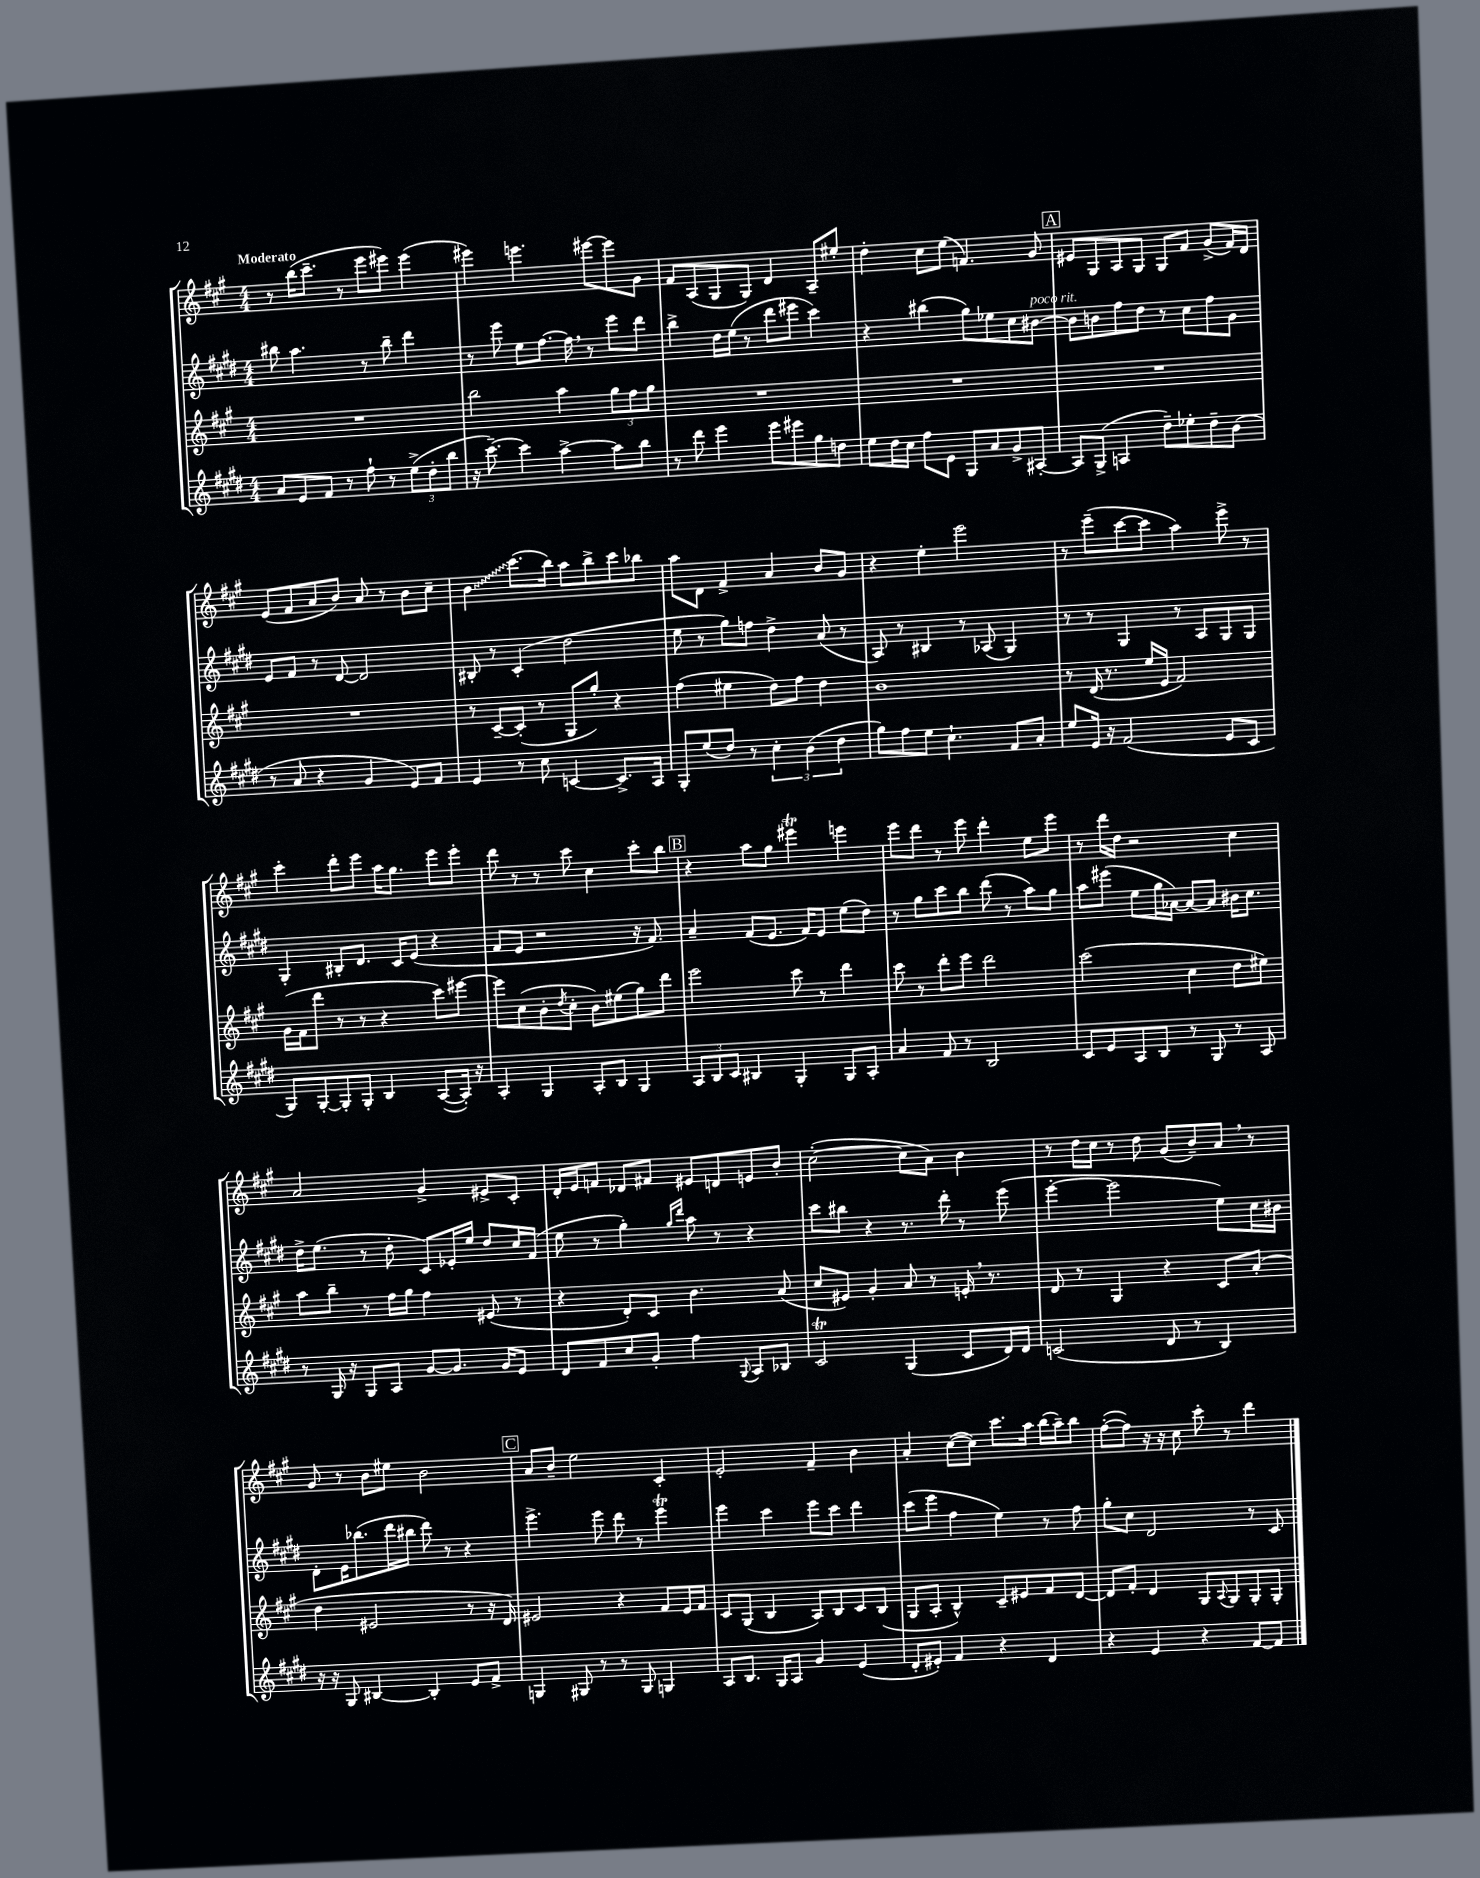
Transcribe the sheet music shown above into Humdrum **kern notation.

**kern	**kern	**kern	**kern
*staff4	*staff3	*staff2	*staff1
*clefG2	*clefG2	*clefG2	*clefG2
*k[f#c#g#d#]	*k[f#c#g#]	*k[f#c#g#d#]	*k[f#c#g#]
*M4/4	*M4/4	*M4/4	*M4/4
8a	1r	8bb#	8r
8e	.	4.aa	(16bb
.	.	.	8.ccc#~
8f#	.	.	.
8r	.	.	8r
8ff#`	.	8r	8eee
8r	.	8bb#~	8eee#)
(12ee^	.	4ddd#	(4eee#
12dd#'	.	.	.
12bb	.	.	.
=	=	=	=
16r	2bb	8r	4eee#)
[8.ccc#~)	.	.	.
.	.	8eee	.
4ccc#]	.	8ee	4.eee
.	.	[8.ff#	.
[4aa^	4aa	.	.
.	.	16ff#]	.
.	.	8r	[8eee#
8aa]	12gg#	8eee	8eee#]
.	12ff#	.	.
8bb	.	8ddd#	8g#
.	12gg#	.	.
=	=	=	=
8r	1r	4bb^	8f#
8ddd#	.	.	(8A
4eee	.	16dd#	8G#
.	.	(16ee	.
.	.	8r	8G#)
8eee	.	8ddd#	4d
8eee#	.	8eee#	.
8gg#	.	4ccc#)	8A~
8dd	.	.	8ee#'
=	=	=	=
8ee	1r	4r	4dd'
16dd#	.	.	.
16cc#	.	.	.
8ff#	.	(4bb#	8cc#
8e	.	.	(8ee
8G#	.	8gg#)	4.f)
8a	.	8ee-	.
8g#^	.	8cc#	.
[8A#'	.	[8b#	8g#
=	=	=	=
8A#]	1r	8b#]	8e#
(8G#^	.	8b	8G#
4A	.	8ff#	8A
.	.	8dd#	8G#
8dd#~)	.	8r	8G#
8ee-'	.	8cc#	8f#
8dd#~	.	8ff#	(8g#^
(8b	.	8g#	16f#)
.	.	.	16d
=	=	=	=
8r	1r	8e	(8e
8a	.	8f#	8f#
4r	.	8r	8a
.	.	[8d#	8b)
4g#	.	2d#]	8a
.	.	.	8r
8e)	.	.	8b
8f#	.	.	8cc#~
=	=	=	=
4e	8r	8B#'	4b
.	[8c#~	8r	.
8r	(8c#']	(4c#'	(8.ccc#
8cc#	8r	.	.
.	.	.	16bb)
[4c	8G#	2dd#	8aa
.	8gg#')	.	8bb^
8.c^]	4r	.	8ccc#
.	.	.	8bb-
16A	.	.	.
=	=	=	=
8G#'	(4ff#	8ee	8aa
(8ee	.	8r	8d
8dd#)	4ee#	8gg#)	4f#^
8r	.	8ff	.
6cc#'	8dd)	4dd#^	4a
.	8ff#	.	.
(6b	.	.	.
.	4dd	(8a	8b
6dd#	.	.	.
.	.	8r	8g#
=	=	=	=
8gg#)	1b	8A)	4r
8ff#	.	8r	.
8ee	.	4B#	4ee'
4.cc#`	.	.	.
.	.	8r	2eee
.	.	(8A-	.
8f#	.	4G#)	.
8a'	.	.	.
=	=	=	=
8ee	8r	8r	8r
16e	(16d	8r	(8eee~
16r	8.r	.	.
(2f#	.	4G#	[8ccc#
.	16ee	.	8ccc#]
.	16e	.	.
.	2f#)	8r	4aa)
.	.	8A	.
8e	.	8G#	8eee^
8c#	.	8G#	8r
=	=	=	=
8G#)	(16g#	4G#'	4ccc#'
.	16f#	.	.
[8G#'	8ddd	.	.
8G#']	8r	8B#'	8ddd'
8G#'	8r	8.d#	8eee
4B	4r	.	16aa
.	.	16c#	8.gg#
.	.	(8e	.
([8A	8ccc#)	4r	8eee
16A'])	[8eee#	.	8eee'
16r	.	.	.
=	=	=	=
4A'	8eee#]	8f#	8ddd
.	(8cc#	8e	8r
4G#	8b'	2r	8r
.	8qdd	.	.
.	8cc#'	.	8ccc#
8A'	8b)	.	4cc#
8B	(8ee#	.	.
4G#	8gg#)	16r	8ccc#'
.	.	8.f#)	.
.	8ddd	.	8bb
=	=	=	=
12A	2eee	4a~	4r
12B	.	.	.
12c#	.	.	.
4B#	.	(8f#	8aa
.	.	8.e	8gg#
4G#'	8ccc#	.	4eee#
.	.	16f#)	.
.	8r	8e	.
8G#	4ddd	(8ee	4eee
8A'	.	8dd#)	.
=	=	=	=
4a	8ccc#	8r	8eee
.	8r	8gg#	8ddd
8f#	8ddd'	8ccc#	8r
8r	8eee	8bb	8eee
2B	2ddd	(8ddd#	4ddd'
.	.	8r	.
.	.	8aa)	8ee
.	.	8gg#	8eee
=	=	=	=
8c#	(2ccc#	8aa	8r
8e	.	(8eee#	16ddd
.	.	.	16dd
8A	.	8ee	2r
8B	.	16gg#	.
.	.	[16a-)	.
8r	4cc#	8a-_	.
8G#	.	8a-]	.
8r	8dd	16b#	4cc#
.	.	8.cc#	.
8A	8ee#)	.	.
=	=	=	=
8r	8aa	16dd#^	2a
.	.	(8.ee	.
16G#	8bb~	.	.
16r	.	.	.
8G#	8r	8r	.
8A	16ff#	8dd#'	.
.	16gg#	.	.
[8g#	4ff#	8c#)	4g#^
8.g#]	.	16e-'	.
.	.	16ee	.
.	(8e#	8dd#	8e#^
16g#	.	.	.
8e	8r	16cc#	8c#'
.	.	(16f#	.
=	=	=	=
8d#	4r	8ee	16d'
.	.	.	16e
8f#	.	8r	8f
8cc#	8d')	4gg#')	8d-
8g#'	8c#	.	8f#
.	.	16qqgg#	.
.	.	16qqddd#	.
4ff#	4.b	8aa	8e#
.	.	8r	8d
8qqG#	.	.	.
8A	.	4r	8e
8B-	(8a	.	8b'
=	=	=	=
2c#	8cc#	8ccc#	([2cc#'
.	8e#)	8bb#	.
.	4g#'	4r	.
(4G#	8a	8.r	8cc#]
.	8r	.	8a)
.	.	16ddd#'	.
8c#	16e'	8r	4b
.	8.r	.	.
16d#)	.	(8eee	.
16d#	.	.	.
=	=	=	=
(2c	8d	[4eee'	8r
.	8r	.	16dd
.	.	.	16cc#
.	4G#	2eee]	8r
.	.	.	8dd
8d#	4r	.	(8g#
8r	.	.	8b~)
4B)	8c#	8ee)	8a
.	(8a'	16cc#	8r
.	.	16b#	.
=	=	=	=
16r	4dd	8d#'	8g#
16r	.	.	.
8G#	.	16e	8r
.	.	(8.bb-	.
[4B#	2e#	.	8b
.	.	16ddd#	8ee#
.	.	16bb#	.
4B#']	.	8ddd#)	2b
.	.	8r	.
8e	8r	4r	.
8f#^	16r	.	.
.	16d)	.	.
=	=	=	=
4G	2e#	4.eee^	8a
.	.	.	8b~
8G#	.	.	2ee
8r	.	8eee	.
8r	4r	8ddd#	.
8G#	.	8r	.
4G	8f#	4eee	4c#'
.	16e#	.	.
.	16f#	.	.
=	=	=	=
8A	8c#	4eee	2e'
8.B	(8G#	.	.
.	4B	4ccc#	.
16G#	.	.	.
8A	.	.	.
4g#	8A)	8eee	4f#~
.	8B	8ccc#	.
(4e	8c#	4ddd#	4b
.	(8B	.	.
=	=	=	=
8d#'	8G#	(8ccc#	4a'
8e#')	8A'	8eee	.
4f#	4B^^)	4ff#	([8cc#
.	.	.	8cc#])
4r	8c#~	4ee)	8.ccc#
.	8e#	.	.
.	.	.	16aa
4d#	8f#	8r	(16bb
.	.	.	16aa~)
.	[8d	8ff#	8bb
=	=	=	=
4r	8d]	8gg#'	([8ff#'
.	8f#'	8cc#	8ff#])
4e	4d	2d#	16r
.	.	.	16r
.	.	.	8cc#
4r	8G#	.	8ccc#'
.	8qqA	.	.
.	8G#	.	8r
[8f#	8G#'	8r	4ddd
8f#]	8G#'	8c#	.
==	==	==	==
*-	*-	*-	*-
